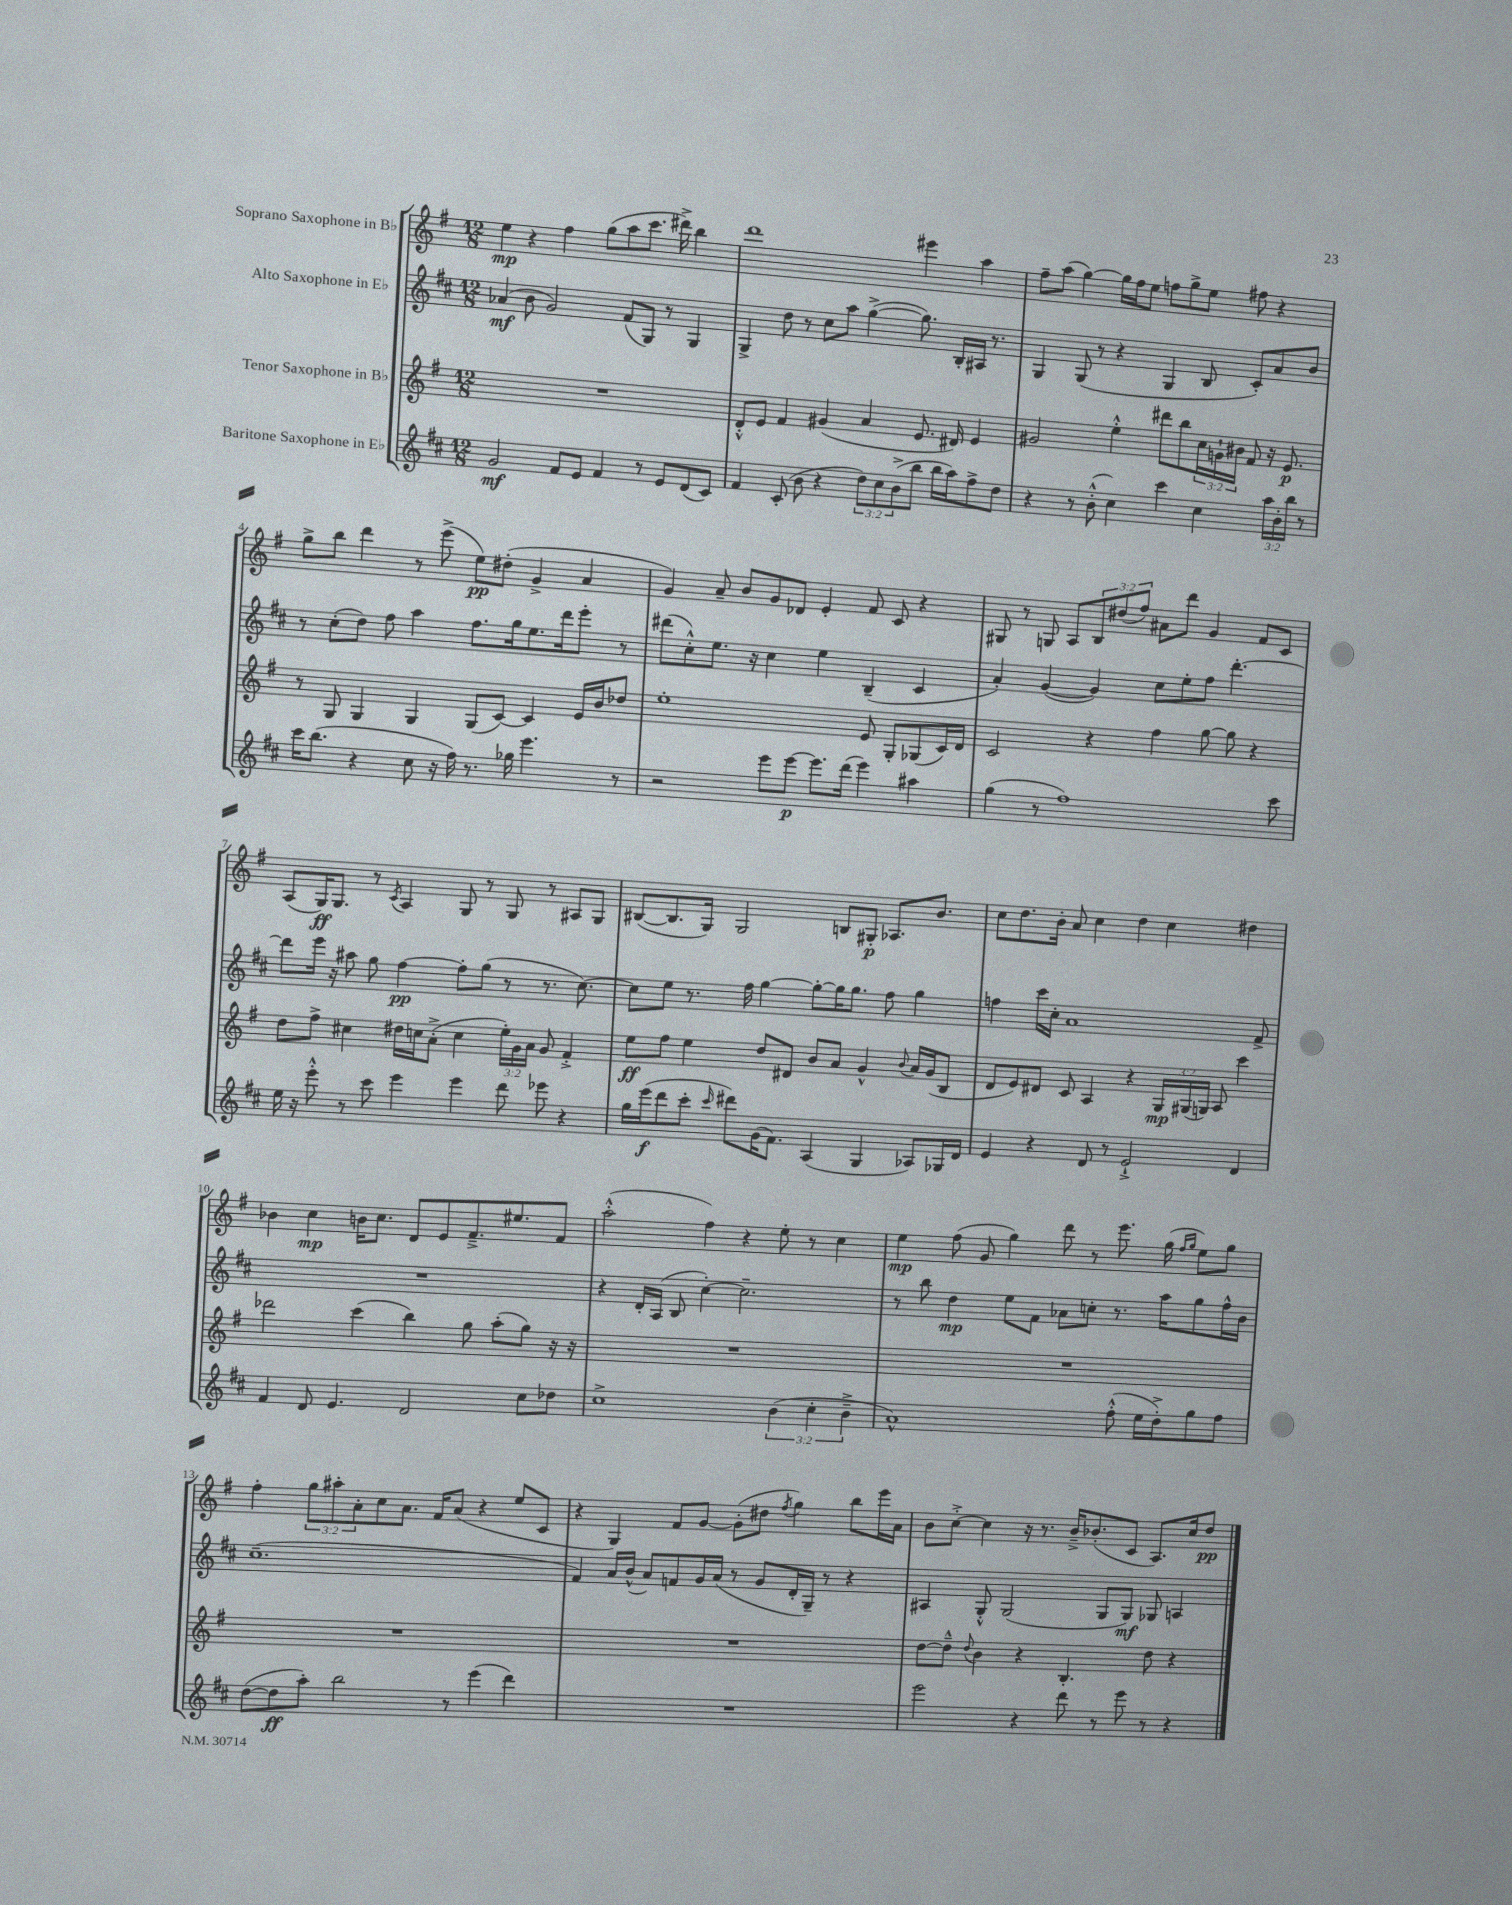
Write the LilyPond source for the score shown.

<<
\new StaffGroup <<
\new Staff = "s0" \with { instrumentName = "Soprano Saxophone in Bb" } {
    \clef treble \key g \major \numericTimeSignature \time 12/8 \override Staff.TupletNumber.text = #tuplet-number::calc-fraction-text
    e''4\mp r4 fis''4 g''8( a''8 c'''8. dis'''16->) b''4 |
    d'''1 eis'''4 a''4 |
    fis''8-- a''8( g''4~) g''16 fis''16 e''8 f''8 g''8-> e''8 fis''8 r4 |
    g''8-> b''8 d'''4 r8 e'''8->( e''8\pp) dis''8-.( g'4-> a'4 |
    g'4) a'8-- b'8 g'8 des'8 e'4-. fis'8 c'8 r4 |
    gis8 r8 g8 a8 \tuplet 3/2 { b8 dis''8( fis''8) } ais'8 d'''8 g'4 fis'8 c'8 |
    a8( g16\ff) g8. r8 \acciaccatura { c'8 } a4 g8 r8 g8 r8 ais8 g8 |
    bis8~( bis8. g16) g2 b8 gis8-.\p aes8. b'8. |
    c''8 d''8. b'16-. a'8 c''4 d''4 c''4 dis''4 |
    bes'4 c''4\mp b'16 c''8. d'8 e'8 fis'8.---> eis''8. fis'8 |
    a''2-.-^( fis''4) r4 e''8-. r8 c''4 |
    e''4\mp fis''8( g'8 g''4) d'''8 r8 e'''8. g''16( \grace { fis''16 g''16 } e''8) g''8 |
    fis''4-. \tuplet 3/2 { g''8 ais''8-. a'8-. } c''8 a'8. fis'16 a'8( r4 e''8 c'8 |
    r4 g4) fis'8 g'8~ g'8-.( dis''8 \acciaccatura { fis''8 } g''4) b''8 e'''16 a'16 |
    b'8 c''8~-.-> c''4 r16 r8. b'16---> bes'8.-.( c'8 a8.) c''16 d''8\pp \bar "|." |
}
\new Staff = "s1" \with { instrumentName = "Alto Saxophone in Eb" } {
    \clef treble \key d \major \numericTimeSignature \time 12/8
    aes'4\mf( b'8 g'2) fis'8( g8) r8 g4 |
    g4-> d''8 r8 cis''8 a''8 g''4~->( g''8.) b16-. ais16 r8. |
    g4 g8( r8 r4 g4 b8 cis'8-.) a'8 b'8 |
    r8 cis''8-.( d''8) fis''8 a''4 fis''8. g''16 e''8. d'''16 e'''8-. r8 |
    dis'''8( cis''8-.-^) e''8. r16 cis''4 e''4 b4--( cis'4 |
    a'4-.) g'4~( g'4) cis''8 e''8-. fis''8 d'''4.~-. |
    d'''8 e'''16 r16 ais''8 g''8 fis''4~\pp fis''8-. g''8( r8 r8. cis''8.~) |
    cis''8 e''8 r8. fis''16 g''4~ g''8~-. g''16 g''8. fis''8 g''4 |
    f''4 cis'''16 cis''16-. a'1 fis'8-> |
    R1. |
    r4 d'16-. a16( b8 cis''4~-.) cis''2.-- |
    r8 b''8 d''4\mp e''8 fis'8 aes'8 c''8-. r8. a''16 g''8 fis''16-^ b'16 |
    cis''1.--( |
    fis'4) a'16 b'16-^( a'8) f'8 g'16 a'16( r8 g'8 d'16-. g16--) r8 r4 |
    ais4 g8-.-^ g2( g8 g8\mf) ges8 a4 \bar "|." |
}
\new Staff = "s2" \with { instrumentName = "Tenor Saxophone in Bb" } {
    \clef treble \key g \major \numericTimeSignature \time 12/8 \override Staff.TupletNumber.text = #tuplet-number::calc-fraction-text
    R1. |
    d'8-.-^ e'8 fis'4 gis'4( a'4 e'8. dis'16) e'4 |
    gis'2 e''4-.-^ dis'''8 b''8 \tuplet 3/2 { c''16 g'16-! bis'16 } fis'8 r16 e'8.\p |
    r8 g8 g4 g4 g8( c'8~) c'4 e'16 b'16 des''8 |
    e''1-. e'8 g8-. ges8( c'16) d'16 |
    c'2 r4 fis''4 g''8~ g''8 r4 |
    d''8 fis''8-> cis''4 dis''16 c''16 a'8-.->( c''4 \tuplet 3/2 { e''16-.) g'16 a'16 } g'8 fis'4-.-> |
    e''8\ff fis''8 e''4 d''8 dis'8 b'8 a'8 g'4-^ \appoggiatura { b'8 } a'16 g'16( b8 |
    d'8 e'8) dis'8 c'8 a4 r4 \tuplet 3/2 { g16\mp gis16( g16) } a8 c'''4 |
    des'''2 c'''4( b''4) g''8 a''8-.( g''8) r16 r16 |
    R1. |
    R1. |
    R1. |
    R1. |
    d''8~ d''8---^ \appoggiatura { d''8 } b'4 r4 b4.-. d''8 r4 \bar "|." |
}
\new Staff = "s3" \with { instrumentName = "Baritone Saxophone in Eb" } {
    \clef treble \key d \major \numericTimeSignature \time 12/8 \override Staff.TupletNumber.text = #tuplet-number::calc-fraction-text
    g'2\mf fis'8 e'8 fis'4 r8 e'8 d'8( cis'8) |
    fis'4 cis'8-.( b'8 r4 \tuplet 3/2 { d''8) cis''8 b'8->( } b''8 b''16 a''16) fis''8-> d''8 |
    r4 r8 b'8-.-^( cis''4) cis'''4 cis''4 \tuplet 3/2 { a''16 b'16-. b''16 } r8 |
    cis'''16 b''8.( r4 cis''8 r16 fis''16) r8. ges''16 e'''4. r8 |
    r2 e'''8 e'''8~\p e'''8. d'''16( e'''4) ais''4 |
    g''4( r8 fis''1) cis'''8 |
    e''16 r16 e'''8-.-^ r8 cis'''8 e'''4 e'''4 d'''8 ees'''8 r4 |
    g''16 e'''16\f( d'''8 cis'''8-. \grace { cis'''16 } dis'''8) g'16( fis'8.) a4( g4 aes8) ges16 d'16 |
    e'4 r4 d'8 r8 e'2-!-> d'4 |
    fis'4 d'8 e'4. d'2 cis''8 des''8 |
    cis''1-> \tuplet 3/2 { b'4( cis''4-. b'4---> } |
    a'1-^) fis''8-.-^( e''16 d''16-.->) g''8 fis''8 |
    d''8~( d''8\ff a''8-.) b''2 r8 e'''4( d'''4) |
    R1. |
    e'''2 r4 d'''8 r8 e'''8 r8 r4 \bar "|." |
}
>>
>>
